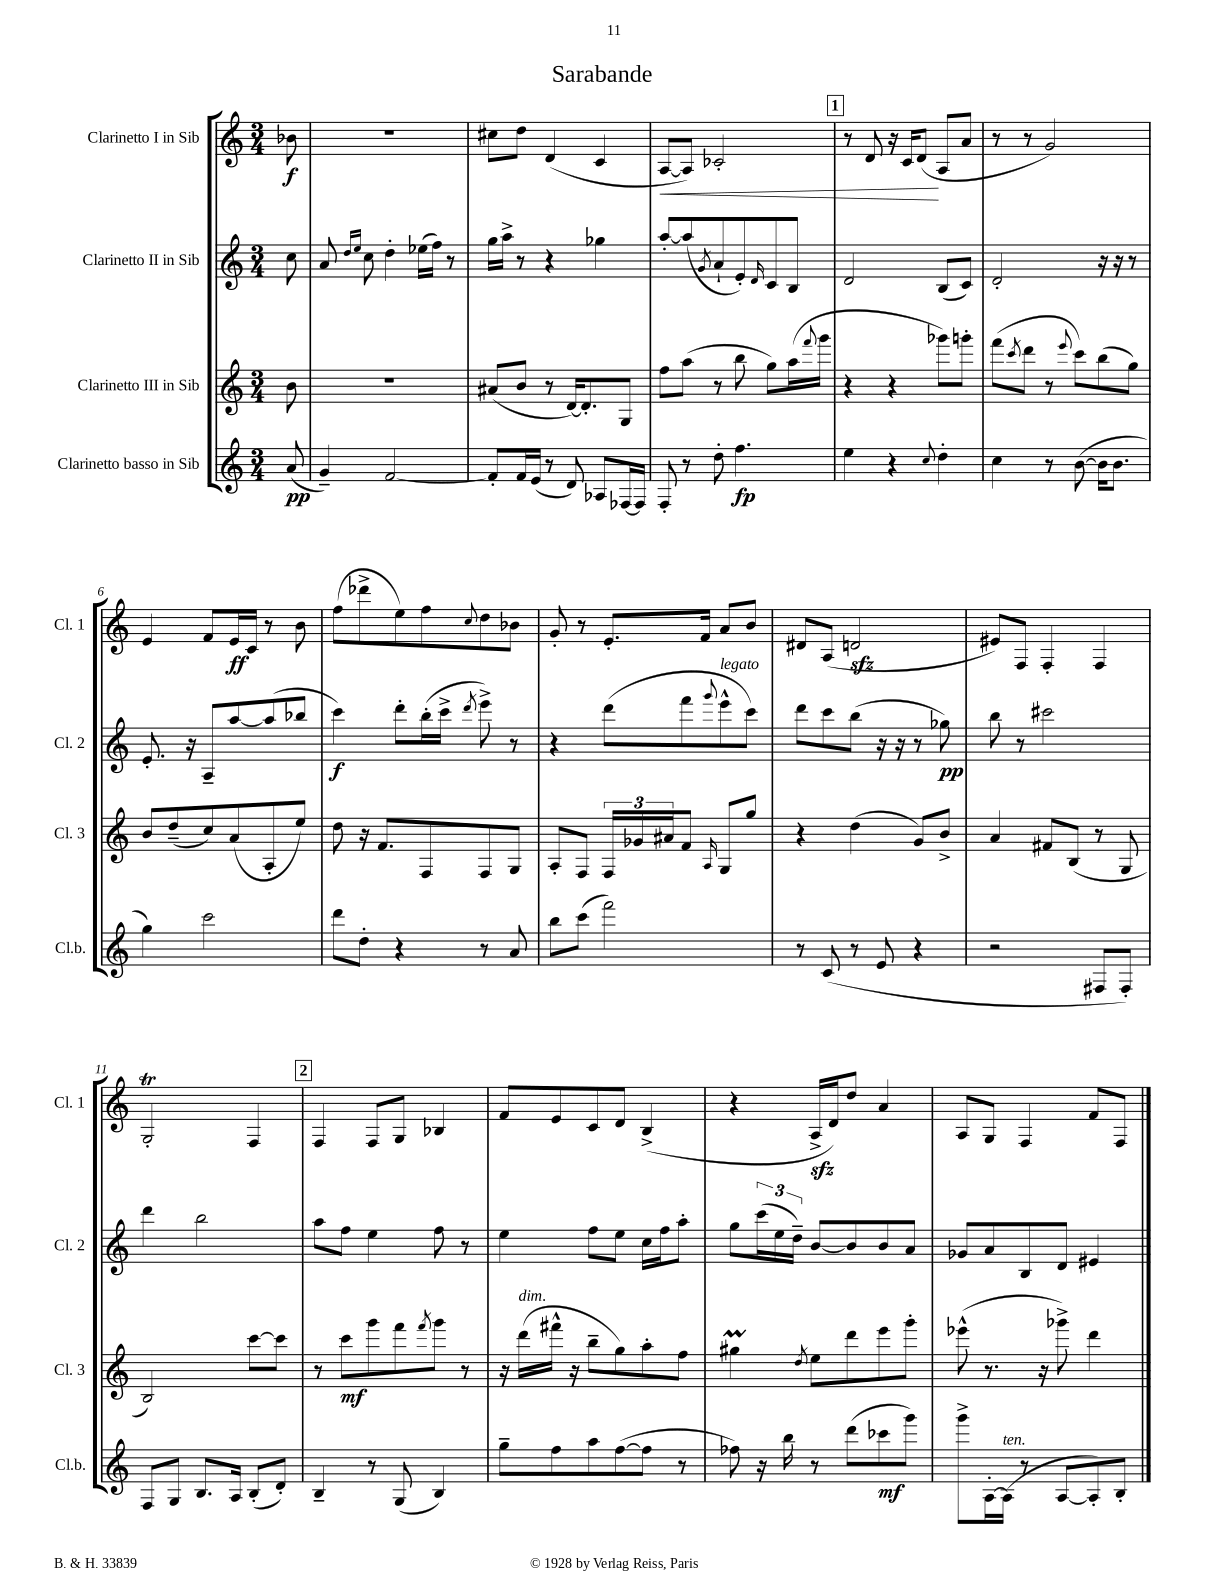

**kern	**kern	**kern	**kern
*staff4	*staff3	*staff2	*staff1
*clefG2	*clefG2	*clefG2	*clefG2
*k[]	*k[]	*k[]	*k[]
*M3/4	*M3/4	*M3/4	*M3/4
(8a	8b	8cc	8b-
=	=	=	=
4g~)	2.r	8a	2.r
.	.	16qqdd	.
.	.	16qqee	.
.	.	8cc	.
[2f	.	4dd'	.
.	.	(16ee-	.
.	.	16ff)	.
.	.	8r	.
=	=	=	=
8f']	(8a#	16gg	8cc#
.	.	16aa^	.
16f	8b	8r	8dd
(16e	.	.	.
8r	8r	4r	(4d
8d)	[16d)	.	.
.	8.d']	.	.
8A-	.	4gg-	4c
[16F-	8G	.	.
16F-]	.	.	.
=	=	=	=
8F'	8ff	[8aa'	[8A
8r	(8aa	(8aa]	8A])
.	.	8qg	.
8dd'	8r	8a`	2c-'
4.ff	8bb	8e')	.
.	.	16qqd	.
.	8gg)	8c	.
.	(16aa	8B	.
.	8qqfff	.	.
.	16ggg	.	.
=	=	=	=
4ee	4r	2d	8r
.	.	.	8d
4r	4r	.	16r
.	.	.	16c
.	.	.	(8d
8qqcc	.	.	.
4dd'	8ggg-)	(8B	8A
.	8ggg'	8c)	8a
=	=	=	=
4cc	(8fff	2d'	8r
.	8qccc	.	.
.	8ddd	.	8r
8r	8r	.	2g)
.	8qqeee	.	.
([8b	8ccc)	.	.
16b]	(8bb	16r	.
8.b	.	16r	.
.	8gg)	8r	.
=	=	=	=
4gg)	8b	8.e'	4e
.	(8dd~	.	.
.	.	16r	.
2ccc	8cc)	8A~	8f
.	(8a	[8aa	16e
.	.	.	16c
.	8A'	(8aa]	8r
.	8ee)	8bb-	8b
=	=	=	=
8ddd	8dd	4ccc)	(8ff
8dd'	16r	.	8ddd-^
.	8.f	.	.
4r	.	8ddd'	8ee)
.	8F	(16bb'	8ff
.	.	16ccc^	.
.	.	8qddd	8qqcc
8r	8F	8eee^)	8dd
8a	8G	8r	8b-
=	=	=	=
8bb	8A'	4r	8g'
(8ccc	8F	.	8r
2fff)	24F	(8ddd	8.e'
.	24g-	.	.
.	24a#	.	.
.	8f	8fff	.
.	.	.	16f
.	16qqA	8qqggg	.
.	8G	8eee^^	8a
.	8gg	8ccc)	8b
=	=	=	=
8r	4r	8ddd	8d#
(8c	.	8ccc	(8A
8r	(4dd	(8bb	2d
8e	.	16r	.
.	.	16r	.
4r	8g)	8r	.
.	8b^	8gg-)	.
=	=	=	=
2r	4a	8bb	8e#)
.	.	8r	8F
.	8f#	2ccc#	4F'
.	(8B	.	.
8F#	8r	.	4F
8F#')	8G	.	.
=	=	=	=
8F	2B)	4ddd	2G'
8G	.	.	.
8.B	.	2bb	.
16A	.	.	.
(8B'	[8ccc	.	4F
8d')	8ccc]	.	.
=	=	=	=
4B~	8r	8aa	4F
.	8ccc	8ff	.
8r	8ggg	4ee	8F
(8G	8fff	.	8G
.	8qfff	.	.
4B)	8ggg	8ff	4B-
.	8r	8r	.
=	=	=	=
8gg~	16r	4ee	8f
.	(16ddd	.	.
8ff	16fff#^^	.	8e
.	16r	.	.
8aa	8bb~	8ff	8c
([8ff	8gg)	8ee	8d
8ff]	8aa'	16cc	(4B^
.	.	16ff	.
8r	8ff	8aa'	.
=	=	=	=
8ff-)	4gg#	8gg	4r
16r	.	(24ccc	.
.	.	24ee	.
16bb	.	.	.
.	.	24dd~)	.
.	8qdd	.	.
8r	8ee	[8b	16A^
.	.	.	16d)
(8ddd	8ddd	8b]	8dd
8ccc-	8eee	8b	4a
8ggg)	8ggg'	8a	.
=	=	=	=
8ggg^	(8eee-^^	8g-	8A
[16A'	8.r	8a	8G
(16A]	.	.	.
8r	.	8B	4F
.	16r	.	.
[8A	8ggg-^)	8d	.
8A'])	4ddd	4e#	8f
8B'	.	.	8F
==	==	==	==
*-	*-	*-	*-
